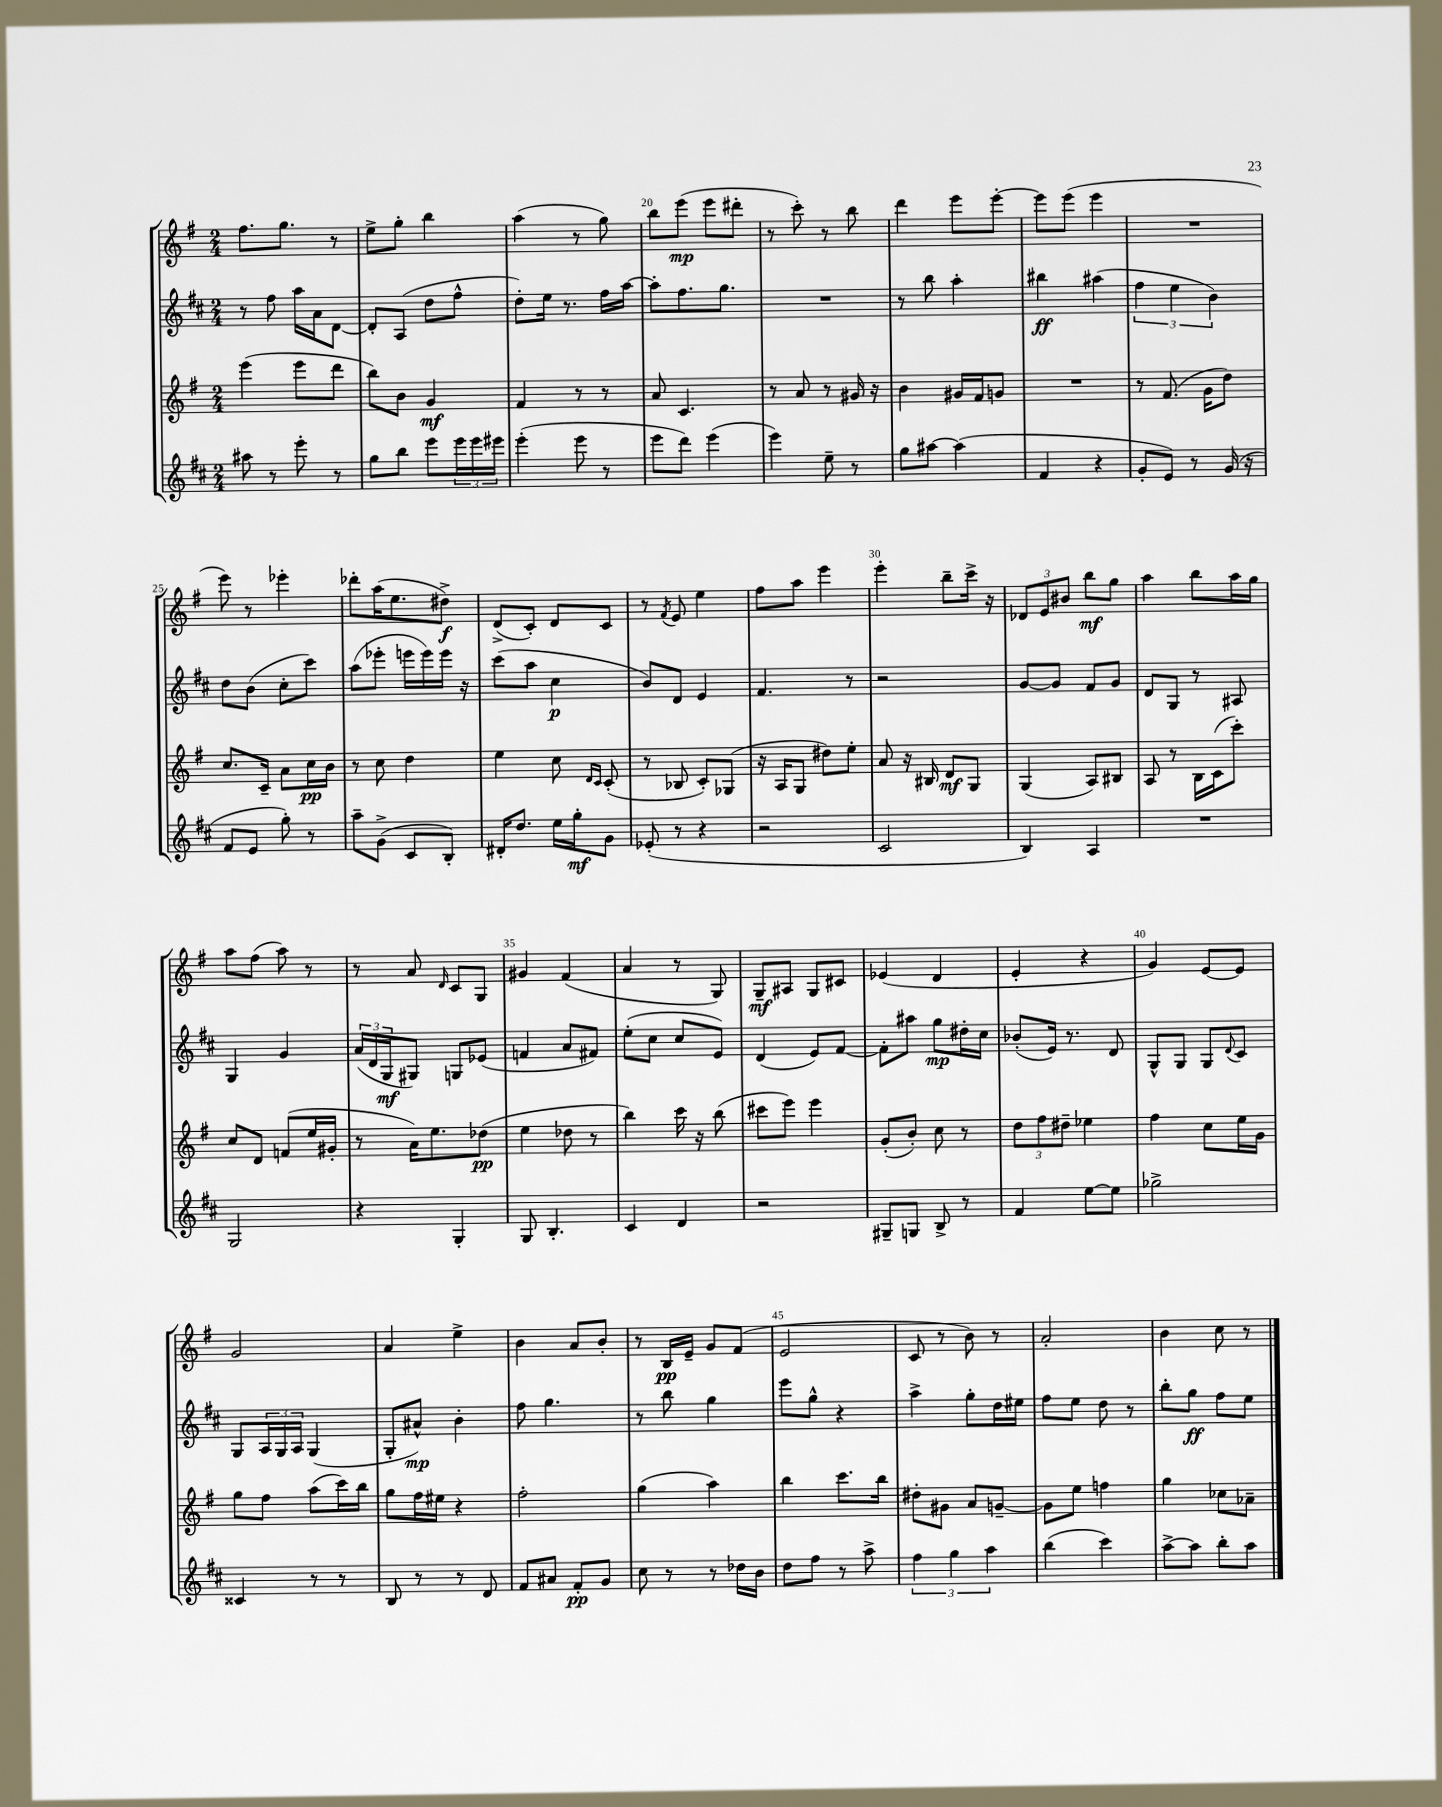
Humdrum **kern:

**kern	**kern	**kern	**kern
*staff4	*staff3	*staff2	*staff1
*clefG2	*clefG2	*clefG2	*clefG2
*k[f#c#]	*k[f#]	*k[f#c#]	*k[f#]
*M2/4	*M2/4	*M2/4	*M2/4
8aa#	(4eee	8r	8.ff#
8r	.	8ff#	.
.	.	.	8.gg
8eee'	8eee	16aa	.
.	.	16a	.
8r	8ddd	[8d	8r
=	=	=	=
8gg	8bb)	8d']	8ee^
8bb	8b	(8A	8gg'
8eee	4g	8dd	4bb
24eee	.	8ff#^^	.
24eee	.	.	.
24eee#	.	.	.
=	=	=	=
(4eee'	4f#	8dd')	(4aa
.	.	16ee	.
.	.	8.r	.
8eee	8r	.	8r
8r	8r	16ff#	8gg)
.	.	[16aa	.
=	=	=	=
8eee	8a	8aa']	8bb
8ddd)	4.c	8.ff#	(8eee
(4eee	.	.	8eee
.	.	8.gg	.
.	.	.	8ddd#'
=	=	=	=
4eee)	8r	2r	8r
.	8a	.	8ccc')
8ee~	8r	.	8r
8r	16g#	.	8bb
.	16r	.	.
=	=	=	=
8gg	4b	8r	4ddd
[8aa#	.	8bb	.
(4aa#]	16g#	4aa'	8eee
.	16f#	.	.
.	8g	.	[8eee'
=	=	=	=
4f#	2r	4bb#	8eee]
.	.	.	(8eee
4r	.	(4aa#	4eee
=	=	=	=
8g'	8r	6ff#	2r
8e)	(8.f#	.	.
.	.	6ee	.
8r	.	.	.
.	16g	.	.
.	.	6b)	.
(16g	8dd)	.	.
16r	.	.	.
=	=	=	=
8f#	8.cc	8dd	8eee)
8e	.	(8b	8r
.	16c~	.	.
8gg')	8a	8cc#'	4eee-'
8r	16cc	8ccc#)	.
.	16b	.	.
=	=	=	=
8aa~	8r	(8aa	8ddd-'
(8g^	8cc	8eee-'	(16aa
.	.	.	8.ee
8c#	4dd	16eee	.
.	.	16eee)	.
8B')	.	16eee	8dd#^)
.	.	16r	.
=	=	=	=
16d#'	4ee	(8ccc#	(8d^
8.dd	.	.	.
.	.	8aa	8c')
16ee	8cc	4cc#	8d
16gg'	.	.	.
.	16qqd	.	.
.	16qqc	.	.
8g	(8c'	.	8c
=	=	=	=
(8e-'	8r	8b)	8r
.	.	.	8qf#
8r	8B-	8d	8e
4r	8c')	4e	4ee
.	(8G-	.	.
=	=	=	=
2r	16r	4.f#	8ff#
.	16A	.	.
.	8G	.	8aa
.	8dd#)	.	4eee
.	8ee'	8r	.
=	=	=	=
2c#	8a	2r	4eee'
.	16r	.	.
.	16B#	.	.
.	8d	.	8bb~
.	8G	.	16ccc^
.	.	.	16r
=	=	=	=
4B)	(4G	[8g	12d-
.	.	.	12e
.	.	8g]	.
.	.	.	12b#
4A	8A)	8f#	8bb
.	8B#	8g	8gg
=	=	=	=
2r	8A	8d	4aa
.	8r	8G	.
.	16B	8r	8bb
.	(16c	.	.
.	8ccc')	8A#	16aa
.	.	.	16gg
=	=	=	=
2G	8cc	4G	8aa
.	8d	.	(8ff#
.	(8f	4g	8aa)
.	16ee	.	8r
.	16g#'	.	.
=	=	=	=
4r	8r	(24a	8r
.	.	24d	.
.	.	24G	.
.	16a)	8G#)	8a
.	8.ee	.	.
.	.	.	16qqd
4G'	.	8G	8c
.	(8dd-	(8e-	8G
=	=	=	=
8G	4ee	4f	4g#
4.B'	.	.	.
.	8dd-	8a	(4f#
.	8r	8f#)	.
=	=	=	=
4c#	4bb)	(8ee'	4a
.	.	8cc#	.
4d	16ccc	8cc#	8r
.	16r	.	.
.	(8bb	8e)	8G)
=	=	=	=
2r	8ccc#	(4d	8G~
.	8eee)	.	8A#
.	4eee	8e)	8G
.	.	[8f#	8c#
=	=	=	=
8G#~	(8g'	8f#']	(4e-
8G	8b')	8aa#	.
8B^	8cc	8gg	4d
8r	8r	16dd#'	.
.	.	16cc#	.
=	=	=	=
4f#	12dd	(8b-'	4e'
.	12ff#	.	.
.	.	16e)	.
.	12dd#~	.	.
.	.	8.r	.
[8ee	4ee-	.	4r
8ee]	.	8d	.
=	=	=	=
2gg-^	4ff#	8G^^	4g)
.	.	8G	.
.	8cc	8G	[8e
.	.	8qqd	.
.	16ee	8c#	8e]
.	16g	.	.
=	=	=	=
4c##	8gg	8G	2g
.	8ff#	24A	.
.	.	24G	.
.	.	24A	.
8r	(8aa	(4G	.
8r	16ccc)	.	.
.	16bb	.	.
=	=	=	=
8B	8gg	8G'	4a
8r	16ff#	8a#^^)	.
.	16ee#	.	.
8r	4r	4b'	4ee^
8d	.	.	.
=	=	=	=
8f#	2ff#'	8ff#	4b
8a#	.	4.gg	.
8f#'	.	.	8a
8g	.	.	8b'
=	=	=	=
8cc#	(4gg	8r	8r
8r	.	8bb	16B
.	.	.	16e~
8r	4aa)	4gg	8g
16dd-	.	.	(8f#
16b	.	.	.
=	=	=	=
8dd	4bb	8eee	2e
8ff#	.	8gg^^	.
8r	8.ccc	4r	.
8aa^	.	.	.
.	16bb	.	.
=	=	=	=
6ff#	8dd#'	4aa^	8c
.	8g#	.	8r
6gg	.	.	.
.	8a	8gg'	8b)
6aa	.	.	.
.	[8g~	16dd	8r
.	.	16ee#	.
=	=	=	=
(4bb	8g]	8ff#	2a'
.	8ee	8ee	.
4ccc#)	4ff	8dd	.
.	.	8r	.
=	=	=	=
[8aa^	4gg	8bb'	4b
8aa]	.	8gg	.
8bb'	8cc-	8ff#	8cc
8aa	8a-~	8ee	8r
==	==	==	==
*-	*-	*-	*-
